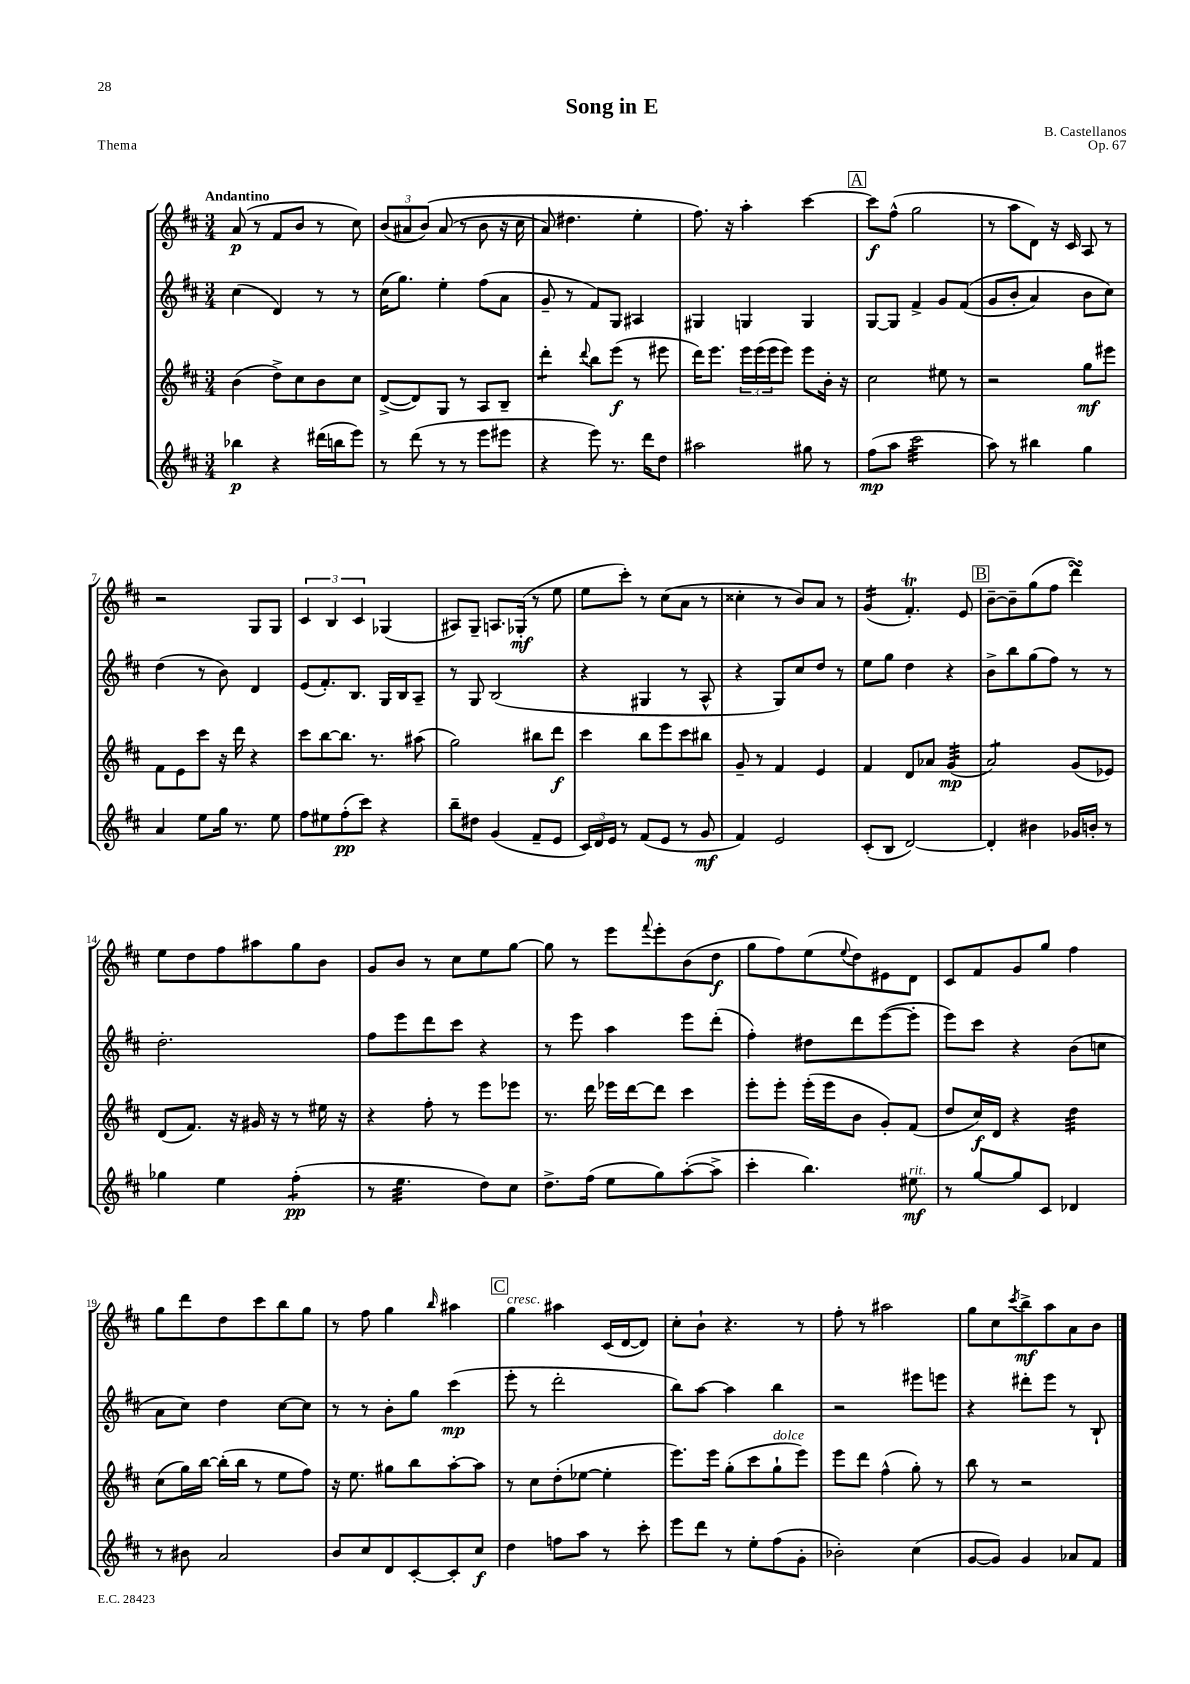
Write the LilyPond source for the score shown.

\header { title = "Song in E" composer = "B. Castellanos" opus = "Op. 67" piece = "Thema" }
<<
\new StaffGroup <<
\new Staff = "s0" {
    \clef treble \key d \major \numericTimeSignature \time 3/4 \tempo "Andantino"
    a'8\p( r8 fis'8 b'8 r8 cis''8) |
    \tuplet 3/2 { b'8( ais'8 b'8)\( } ais'8( r8 b'8 r16 cis''16 |
    a'8) dis''4. e''4-. |
    fis''8.\) r16 a''4-. cis'''4~ |
    \mark \markup { \box "A" } cis'''8\f fis''8-^( g''2 |
    r8 a''8 d'8) r16 cis'16 a8 r8 |
    r2 g8 g8 |
    \tuplet 3/2 { cis'4 b4 cis'4 } ges4( |
    ais8) g8-- a8. ges16-.\mf( r8 e''8 |
    e''8 cis'''8-.) r8 cis''8( a'8 r8 |
    cisis''4-. r8 b'8) a'8 r8 |
    g'4:16( fis'4.-.\trill) e'8 |
    \mark \markup { \box "B" } b'8~-- b'8-- g''8( fis''8 d'''4\turn) |
    e''8 d''8 fis''8 ais''8 g''8 b'8 |
    g'8 b'8 r8 cis''8 e''8 g''8~ |
    g''8 r8 e'''8 \appoggiatura { fis'''8 } e'''8-. b'8( d''8\f |
    g''8 fis''8) e''8( \appoggiatura { e''8 } d''8) eis'8 d'8 |
    cis'8 fis'8 g'8 g''8 fis''4 |
    g''8 d'''8 d''8 cis'''8 b''8 g''8 |
    r8 fis''8 g''4 \grace { b''16 } ais''4 |
    \mark \markup { \box "C" } g''4^\markup { \italic "cresc." } ais''4 cis'16( d'16~ d'8) |
    cis''8-. b'8-! r4. r8 |
    fis''8-. r8 ais''2 |
    g''8 cis''8 \acciaccatura { cis'''8 } b''8->\mf a''8 a'8 b'8 \bar "|." |
}
\new Staff = "s1" {
    \clef treble \key d \major \numericTimeSignature \time 3/4
    cis''4( d'4) r8 r8 |
    cis''16( g''8.) e''4-. fis''8( a'8 |
    g'8-- r8 fis'8) g8 ais4 |
    gis4 g4 g4 |
    \mark \markup { \box "A" } g8~ g8 fis'4-> g'8 fis'8(\( |
    g'8 b'8-. a'4) b'8 cis''8\) |
    d''4( r8 b'8) d'4 |
    e'8( fis'8.-.) b8. g16 b16 a8-- |
    r8 g8 b2( |
    r4 gis4 r8 a8-^ |
    r4 g8) cis''8 d''8 r8 |
    e''8 g''8 d''4 r4 |
    \mark \markup { \box "B" } b'8-> b''8 g''8( fis''8) r8 r8 |
    d''2.-. |
    fis''8 e'''8 d'''8 cis'''8 r4 |
    r8 e'''8 a''4 e'''8 d'''8-.( |
    fis''4-.) dis''8 d'''8 e'''8~( e'''8-. |
    e'''8) cis'''8 r4 b'8( c''8 |
    a'8 cis''8) d''4 cis''8~ cis''8 |
    r8 r8 b'8-. g''8 cis'''4\mp( |
    \mark \markup { \box "C" } e'''8-. r8 d'''2-. |
    b''8) a''8~ a''4 b''4 |
    r2 eis'''8 e'''8 |
    r4 dis'''8-. e'''8 r8 b8-! \bar "|." |
}
\new Staff = "s2" {
    \clef treble \key d \major \numericTimeSignature \time 3/4
    b'4( d''8->) cis''8 b'8 cis''8 |
    d'8~->( d'8) g8 r8 a8 b8-- |
    d'''4:8-. \appoggiatura { d'''8 } b''8 e'''8\f( r8 eis'''8 |
    d'''16) e'''8. \tuplet 3/2 { e'''16 e'''16( e'''16 } e'''8) e'''8 b'16-. r16 |
    \mark \markup { \box "A" } cis''2 eis''8 r8 |
    r2 g''8\mf eis'''8 |
    fis'8 e'8 cis'''8 r16 d'''16 r4 |
    cis'''8 b''8~ b''8. r8. ais''8( |
    g''2) bis''8 d'''8\f |
    cis'''4 b''8 e'''8 cis'''8 bis''8 |
    g'8-- r8 fis'4 e'4 |
    fis'4 d'8 aes'8 g'4:32\mp( |
    \mark \markup { \box "B" } a'2:8) g'8( ees'8) |
    d'8( fis'8.) r16 gis'16 r16 r8 eis''16 r16 |
    r4 fis''8-. r8 e'''8 ees'''8 |
    r8. d'''16 ees'''16 d'''16~ d'''8 cis'''4 |
    e'''8-. e'''8-. e'''16-.( e'''16 b'8 g'8-.) fis'8( |
    d''8 cis''16\f) d'16 r4 d''4:32 |
    cis''8( g''16) b''16~ b''16-.( b''16 r8 e''8 fis''8) |
    r16 e''8. gis''8 b''8 a''8~-. a''8 |
    \mark \markup { \box "C" } r8 cis''8 d''8-.( ees''8~ ees''4-. |
    e'''8.) e'''16 g''8-.( cis'''8 g''8-!^\markup { \italic "dolce" } e'''8) |
    e'''8 d'''8 fis''4-^( g''8-.) r8 |
    b''8 r8 r2 \bar "|." |
}
\new Staff = "s3" {
    \clef treble \key d \major \numericTimeSignature \time 3/4
    bes''4\p r4 dis'''16( b''16 e'''8) |
    r8 d'''8( r8 r8 e'''8 eis'''8 |
    r4 e'''8) r8. d'''16 d''8 |
    ais''2 gis''8 r8 |
    \mark \markup { \box "A" } fis''8\mp( a''8 cis'''2:32 |
    a''8) r8 bis''4 g''4 |
    a'4 e''8 g''16 r8. e''8 |
    fis''8 eis''8 fis''8-.\pp( cis'''8) r4 |
    b''8-- dis''8 g'4( fis'8-- e'8 |
    \tuplet 3/2 { cis'16) d'16 e'16 } r8 fis'8( e'8 r8 g'8\mf |
    fis'4) e'2 |
    cis'8-.( b8 d'2~) |
    \mark \markup { \box "B" } d'4-. bis'4 ges'16 b'16-. r8 |
    ges''4 e''4 fis''4:8-.\pp( |
    r8 e''4.:32 d''8) cis''8 |
    d''8.-> fis''16( e''8 g''8) a''8~-.( a''8-> |
    cis'''4-. b''4.) eis''8\mf^\markup { \italic "rit." } |
    r8 g''8~ g''8 cis'8 des'4 |
    r8 bis'8 a'2 |
    b'8 cis''8 d'8 cis'8~-. cis'8-. cis''8\f |
    \mark \markup { \box "C" } d''4 f''8 a''8 r8 cis'''8-. |
    e'''8 d'''8 r8 e''8-. fis''8( g'8-. |
    bes'2-.) cis''4( |
    g'8~ g'8) g'4 aes'8 fis'8 \bar "|." |
}
>>
>>
